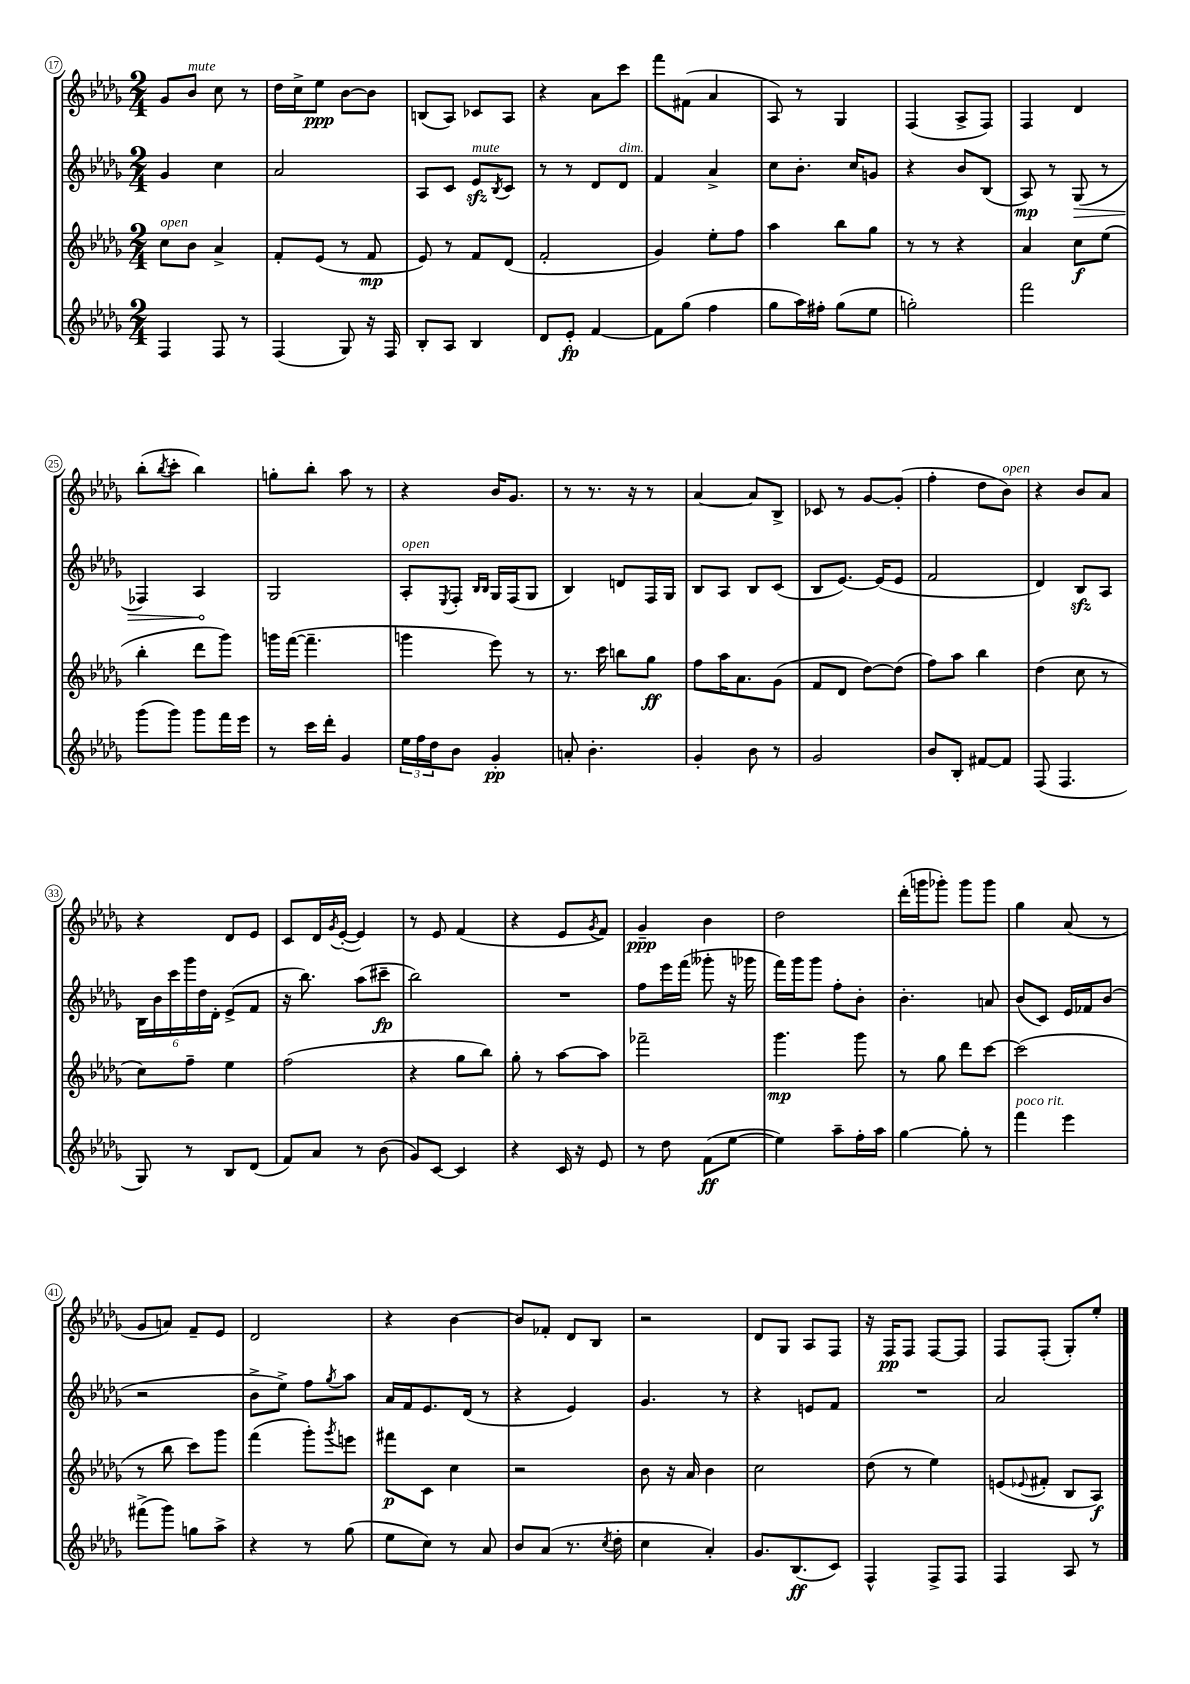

**kern	**kern	**kern	**kern
*staff4	*staff3	*staff2	*staff1
*clefG2	*clefG2	*clefG2	*clefG2
*k[b-e-a-d-g-]	*k[b-e-a-d-g-]	*k[b-e-a-d-g-]	*k[b-e-a-d-g-]
*M2/4	*M2/4	*M2/4	*M2/4
4F	8cc	4g-	8g-
.	8b-	.	8b-
8F	4a-^	4cc	8cc
8r	.	.	8r
=	=	=	=
(4F	8f'	2a-	16dd-
.	.	.	16cc^
.	(8e-	.	8ee-
8G-)	8r	.	[8b-
16r	8f	.	8b-]
16F	.	.	.
=	=	=	=
8B-'	8e-)	8A-	(8B
8A-	8r	8c	8A-)
4B-	8f	8e-	8c-
.	.	8qB-	.
.	(8d-	8c	8A-
=	=	=	=
8d-	2f'	8r	4r
8e-'	.	8r	.
[4f	.	8d-	8a-
.	.	8d-	8ccc
=	=	=	=
8f]	4g-)	4f	8fff
(8gg-	.	.	(8f#
4ff	8ee-'	4a-^	4a-
.	8ff	.	.
=	=	=	=
8gg-	4aa-	8cc	8A-)
16aa-)	.	8.b-'	8r
16ff#'	.	.	.
(8gg-	8bb-	.	4G-
.	.	16cc	.
8ee-	8gg-	8g	.
=	=	=	=
2gg')	8r	4r	(4F
.	8r	.	.
.	4r	8b-	8A-^
.	.	(8B-	8F)
=	=	=	=
2fff	4a-	8A-)	4F
.	.	8r	.
.	8cc	(8G-	4d-
.	(8ee-	8r	.
=	=	=	=
(8ggg-	4bb-'	4F-)	(8bb-'
.	.	.	8qbb-
8ggg-)	.	.	8ccc'
8ggg-	8ddd-	4A-	4bb-)
16fff	8ggg-)	.	.
16eee-	.	.	.
=	=	=	=
8r	16ggg	2G-	8gg'
.	([16fff	.	.
16ccc	4.fff~]	.	8bb-'
16ddd-'	.	.	.
4g-	.	.	8aa-
.	.	.	8r
=	=	=	=
24ee-	4ggg	8A-'	4r
24ff	.	.	.
24dd-	.	.	.
.	.	8qE-	.
8b-	.	8F'	.
.	.	16qqB-	.
.	.	16qqB-	.
4g-'	8eee-)	16G-	16b-
.	.	(16F	8.g-
.	8r	8G-	.
=	=	=	=
8a'	8.r	4B-)	8r
4.b-'	.	.	8.r
.	16ccc	.	.
.	8bb	8d	.
.	.	.	16r
.	8gg-	16F	8r
.	.	16G-	.
=	=	=	=
4g-'	8ff	8B-	[4a-
.	16aa-	8A-	.
.	8.a-	.	.
8b-	.	8B-	8a-]
8r	(8g-	(8c	8B-^
=	=	=	=
2g-	8f	8B-	8c-
.	8d-	[8.e-)	8r
.	[8dd-)	.	[8g-
.	.	(16e-]	.
.	(8dd-]	8e-	(8g-']
=	=	=	=
8b-	8ff)	2f	4ff'
8B-'	8aa-	.	.
[8f#	4bb-	.	8dd-
8f#]	.	.	8b-)
=	=	=	=
(8F	(4dd-	4d-)	4r
4.F	.	.	.
.	8cc	8B-	8b-
.	8r	8A-	8a-
=	=	=	=
8G-)	8cc)	24B-	4r
.	.	24b-	.
.	.	24ccc	.
8r	8ff~	24ggg-	.
.	.	24dd-	.
.	.	24d-'	.
8B-	4ee-	(8e-^	8d-
(8d-	.	8f	8e-
=	=	=	=
8f)	(2ff	16r	8c
.	.	8.bb-)	.
8a-	.	.	16d-
.	.	.	8qg-
.	.	.	([16e-'
8r	.	(8aa-	4e-])
(8b-	.	8ccc#~	.
=	=	=	=
8g-)	4r	2bb-)	8r
[8c	.	.	8e-
4c]	8gg-	.	(4f
.	8bb-)	.	.
=	=	=	=
4r	8gg-'	2r	4r
.	8r	.	.
16c	[8aa-	.	8e-
16r	.	.	.
.	.	.	8qg-
8e-	8aa-]	.	8f)
=	=	=	=
8r	2fff-~	8ff	4g-~
8dd-	.	16eee-	.
.	.	(16fff	.
(8f	.	8ggg--'	4b-
[8ee-	.	16r	.
.	.	16ggg-	.
=	=	=	=
4ee-])	4.ggg-	16fff)	2dd-
.	.	16ggg-	.
.	.	8ggg-	.
8aa-~	.	8ff'	.
16ff'	8ggg-	8b-'	.
16aa-	.	.	.
=	=	=	=
[4gg-	8r	4.b-'	(16ddd-'
.	.	.	16ggg
.	8gg-	.	8ggg-')
8gg-']	8ddd-	.	8ggg-
8r	[8ccc	8a	8ggg-
=	=	=	=
4fff	(2ccc]	(8b-	4gg-
.	.	8c)	.
4eee-	.	16e-	(8a-
.	.	16f-	.
.	.	(8b-	8r
=	=	=	=
(8fff#^	8r	2r	8g-
8ggg-)	8bb-	.	8a)
8gg	8ccc)	.	8f~
8aa-^	8ggg-	.	8e-
=	=	=	=
4r	(4fff	8b-^	2d-
.	.	8ee-^)	.
8r	8ggg-')	8ff	.
.	8qggg-	8qgg-	.
(8gg-	8eee	8aa-	.
=	=	=	=
8ee-	8fff#	16a-	4r
.	.	16f	.
8cc)	8c	8.e-	.
8r	4cc	.	[4b-
.	.	(16d-	.
8a-	.	8r	.
=	=	=	=
8b-	2r	4r	8b-]
(8a-	.	.	8f-'
8.r	.	4e-)	8d-
.	.	.	8B-
8qcc	.	.	.
16dd-'	.	.	.
=	=	=	=
4cc	8b-	4.g-	2r
.	16r	.	.
.	16a-	.	.
4a-')	4b-	.	.
.	.	8r	.
=	=	=	=
8.g-	2cc	4r	8d-
.	.	.	8G-
(8.B-	.	.	.
.	.	8e	8A-
8c)	.	8f	8F
=	=	=	=
4F^^	(8dd-	2r	16r
.	.	.	16F
.	8r	.	8F
8F^	4ee-)	.	[8F
8F	.	.	8F]
=	=	=	=
4F	(8e	2a-	8F
.	8qqe-	.	.
.	8f#'	.	(8F'
8A-	8B-	.	8G-')
8r	8A-)	.	8ee-'
==	==	==	==
*-	*-	*-	*-
